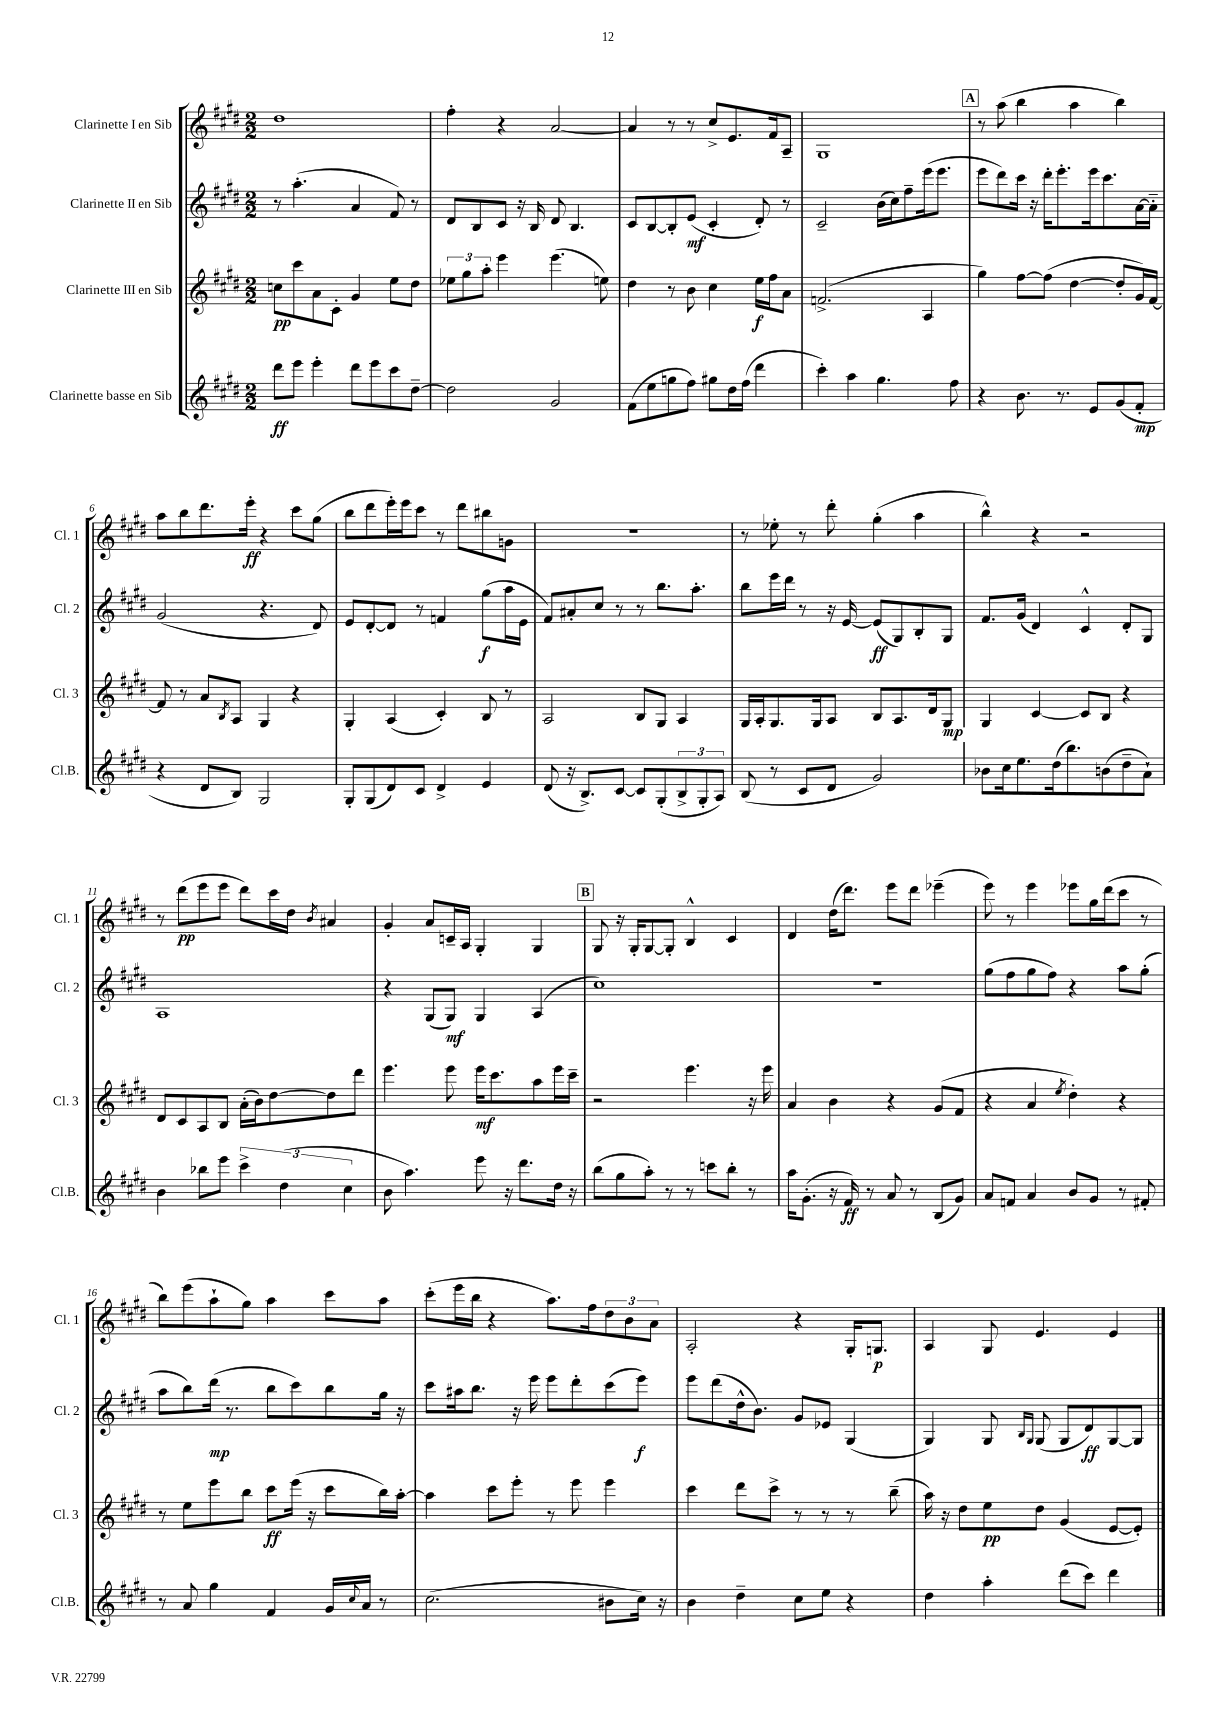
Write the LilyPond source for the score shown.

<<
\new StaffGroup <<
\new Staff = "s0" \with { instrumentName = "Clarinette I en Sib" shortInstrumentName = "Cl. 1" } {
    \clef treble \key e \major \numericTimeSignature \time 2/2
    dis''1 |
    fis''4-. r4 a'2~ |
    a'4 r8 r8 cis''8-> e'8. fis'16 a8-- |
    gis1 |
    \mark \markup { \box "A" } r8 a''8( b''4 a''4 b''4) |
    a''8 b''8 dis'''8. e'''16-.\ff r4 cis'''8 gis''8( |
    b''8 dis'''8 e'''16-.) e'''16 cis'''8 r8 dis'''8 bis''8 g'8 |
    r1 |
    r8 ees''8-. r8 dis'''8-. gis''4-.( a''4 |
    b''4-^) r4 r2 |
    r8 dis'''8\pp( e'''8 e'''8 dis'''8) cis'''16 dis''16 \acciaccatura { b'8 } ais'4 |
    gis'4-. a'8 c'16-- a16 gis4-. gis4 |
    \mark \markup { \box "B" } gis8 r16 gis16-. gis8~ gis8-. b4-^ cis'4 |
    dis'4 dis''16( dis'''8.) e'''8 dis'''8 ees'''4--( |
    e'''8) r8 e'''4 ees'''8 gis''16 dis'''16( cis'''8 r8 |
    b''8) e'''8( a''8-! gis''8) a''4 cis'''8 a''8 |
    cis'''8-.( e'''16 b''16 r4 a''8.) fis''16 \tuplet 3/2 { dis''8 b'8 a'8 } |
    a2-. r4 gis16-. g8.\p |
    a4 gis8 e'4. e'4 \bar "|." |
}
\new Staff = "s1" \with { instrumentName = "Clarinette II en Sib" shortInstrumentName = "Cl. 2" } {
    \clef treble \key e \major \numericTimeSignature \time 2/2
    r8 a''4.-.( a'4 fis'8) r8 |
    dis'8 b8 cis'8 r16 b16 dis'8 b4. |
    cis'8 b8~ b8-. e'8\mf( cis'4-. dis'8-.) r8 |
    cis'2-- b'16( cis''16) fis''8-- e'''16( e'''8. |
    \mark \markup { \box "A" } e'''8 dis'''8) cis'''16 r16 dis'''16-. e'''8.-. e'''16 cis'''8. a'16~ a'16-_ |
    gis'2( r4. dis'8) |
    e'8 dis'8~-. dis'8 r8 f'4 gis''8\f( a''16 e'16 |
    fis'8) ais'8-. cis''8 r8 r8 b''8. a''8.-. |
    b''8 e'''16 dis'''16 r8 r16 e'16~ e'8\ff( gis8) b8-. gis8 |
    fis'8. gis'16( dis'4) cis'4-^ dis'8-. gis8 |
    a1 |
    r4 gis8( gis8\mf) gis4 a4( |
    \mark \markup { \box "B" } cis''1) |
    R1 |
    gis''8( fis''8 gis''8 fis''8) r4 a''8 gis''8-.( |
    a''8 b''8) dis'''16\mp( r8. b''8 cis'''8) b''8 gis''16 r16 |
    cis'''8 ais''16 b''8. r16 e'''16 e'''8 dis'''8-. cis'''8( e'''8\f) |
    e'''8 dis'''8( dis''16-^ b'8.) gis'8 ees'8 gis4( |
    gis4) gis8 \grace { b16 gis16 } gis8( gis8 dis'8\ff) gis8~ gis8 \bar "|." |
}
\new Staff = "s2" \with { instrumentName = "Clarinette III en Sib" shortInstrumentName = "Cl. 3" } {
    \clef treble \key e \major \numericTimeSignature \time 2/2
    c''8\pp cis'''8 a'8 cis'8-. gis'4 e''8 dis''8 |
    \tuplet 3/2 { ees''8 gis''8 a''8-. } e'''4 e'''4.( e''8) |
    dis''4 r8 b'8 cis''4 e''16\f fis''16 a'8 |
    f'2.->( a4 |
    \mark \markup { \box "A" } gis''4) fis''8~ fis''8( dis''4~ dis''8-. gis'16) fis'16~ |
    fis'8 r8 a'8 \acciaccatura { b8 } a8 gis4 r4 |
    gis4-. a4( cis'4-.) b8 r8 |
    a2 b8 gis8 a4 |
    gis16 a16-. gis8. gis16 a8 b8 a8. dis'16 gis8\mp |
    gis4 cis'4~ cis'8 b8 r4 |
    dis'8 cis'8 a8 b8 a'16-.( b'16) dis''8~ dis''8 dis'''8 |
    e'''4. e'''8 e'''16\mf cis'''8. a''8 e'''16 cis'''16-- |
    \mark \markup { \box "B" } r2 e'''4. r16 e'''16 |
    a'4 b'4 r4 gis'8( fis'8 |
    r4 a'4 \acciaccatura { e''8 } dis''4-.) r4 |
    r8 e''8 e'''8 b''8 cis'''8\ff e'''16( r16 cis'''8 b''16) a''16~-. |
    a''4 cis'''8 e'''8-. r8 e'''8 e'''4 |
    cis'''4 dis'''8 cis'''8-> r8 r8 r8 b''8--( |
    a''16) r16 dis''8 e''8\pp dis''8 gis'4( e'8~ e'8-.) \bar "|." |
}
\new Staff = "s3" \with { instrumentName = "Clarinette basse en Sib" shortInstrumentName = "Cl.B." } {
    \clef treble \key e \major \numericTimeSignature \time 2/2
    dis'''8\ff e'''8 e'''4-. dis'''8 e'''8 cis'''8 dis''8~-- |
    dis''2 gis'2 |
    fis'8( e''8 g''8 fis''8) gis''8 dis''16 fis''16( dis'''4 |
    cis'''4-.) a''4 gis''4. fis''8 |
    \mark \markup { \box "A" } r4 b'8. r8. e'8 gis'8( fis'8-.\mp |
    r4 dis'8 b8) gis2 |
    gis8-. gis8( dis'8) cis'8 dis'4-> e'4 |
    dis'8( r16 b8.->) cis'8~ cis'8 gis8-.( \tuplet 3/2 { b8-> gis8-. a8) } |
    b8( r8 cis'8 dis'8 gis'2) |
    bes'8 cis''16 e''8. dis''16( b''8.) b'8( dis''8-- a'8-!) |
    b'4 bes''8 e'''8 \tuplet 3/2 { cis'''4-> dis''4( cis''4 } |
    b'8 a''4.) e'''8 r16 dis'''8. dis''16 r16 |
    \mark \markup { \box "B" } b''8( gis''8 a''8-.) r8 r8 c'''8 b''8-. r8 |
    a''16 gis'8.-.( r16 fis'16\ff) r8 a'8 r8 b8( gis'8) |
    a'8 f'8 a'4 b'8 gis'8 r8 fis'8-. |
    r8 a'8 gis''4 fis'4 gis'16 \appoggiatura { cis''8 } a'16 r8 |
    cis''2.( bis'8 cis''16) r16 |
    b'4 dis''4-- cis''8 e''8 r4 |
    dis''4 a''4-. dis'''8( cis'''8) dis'''4 \bar "|." |
}
>>
>>
